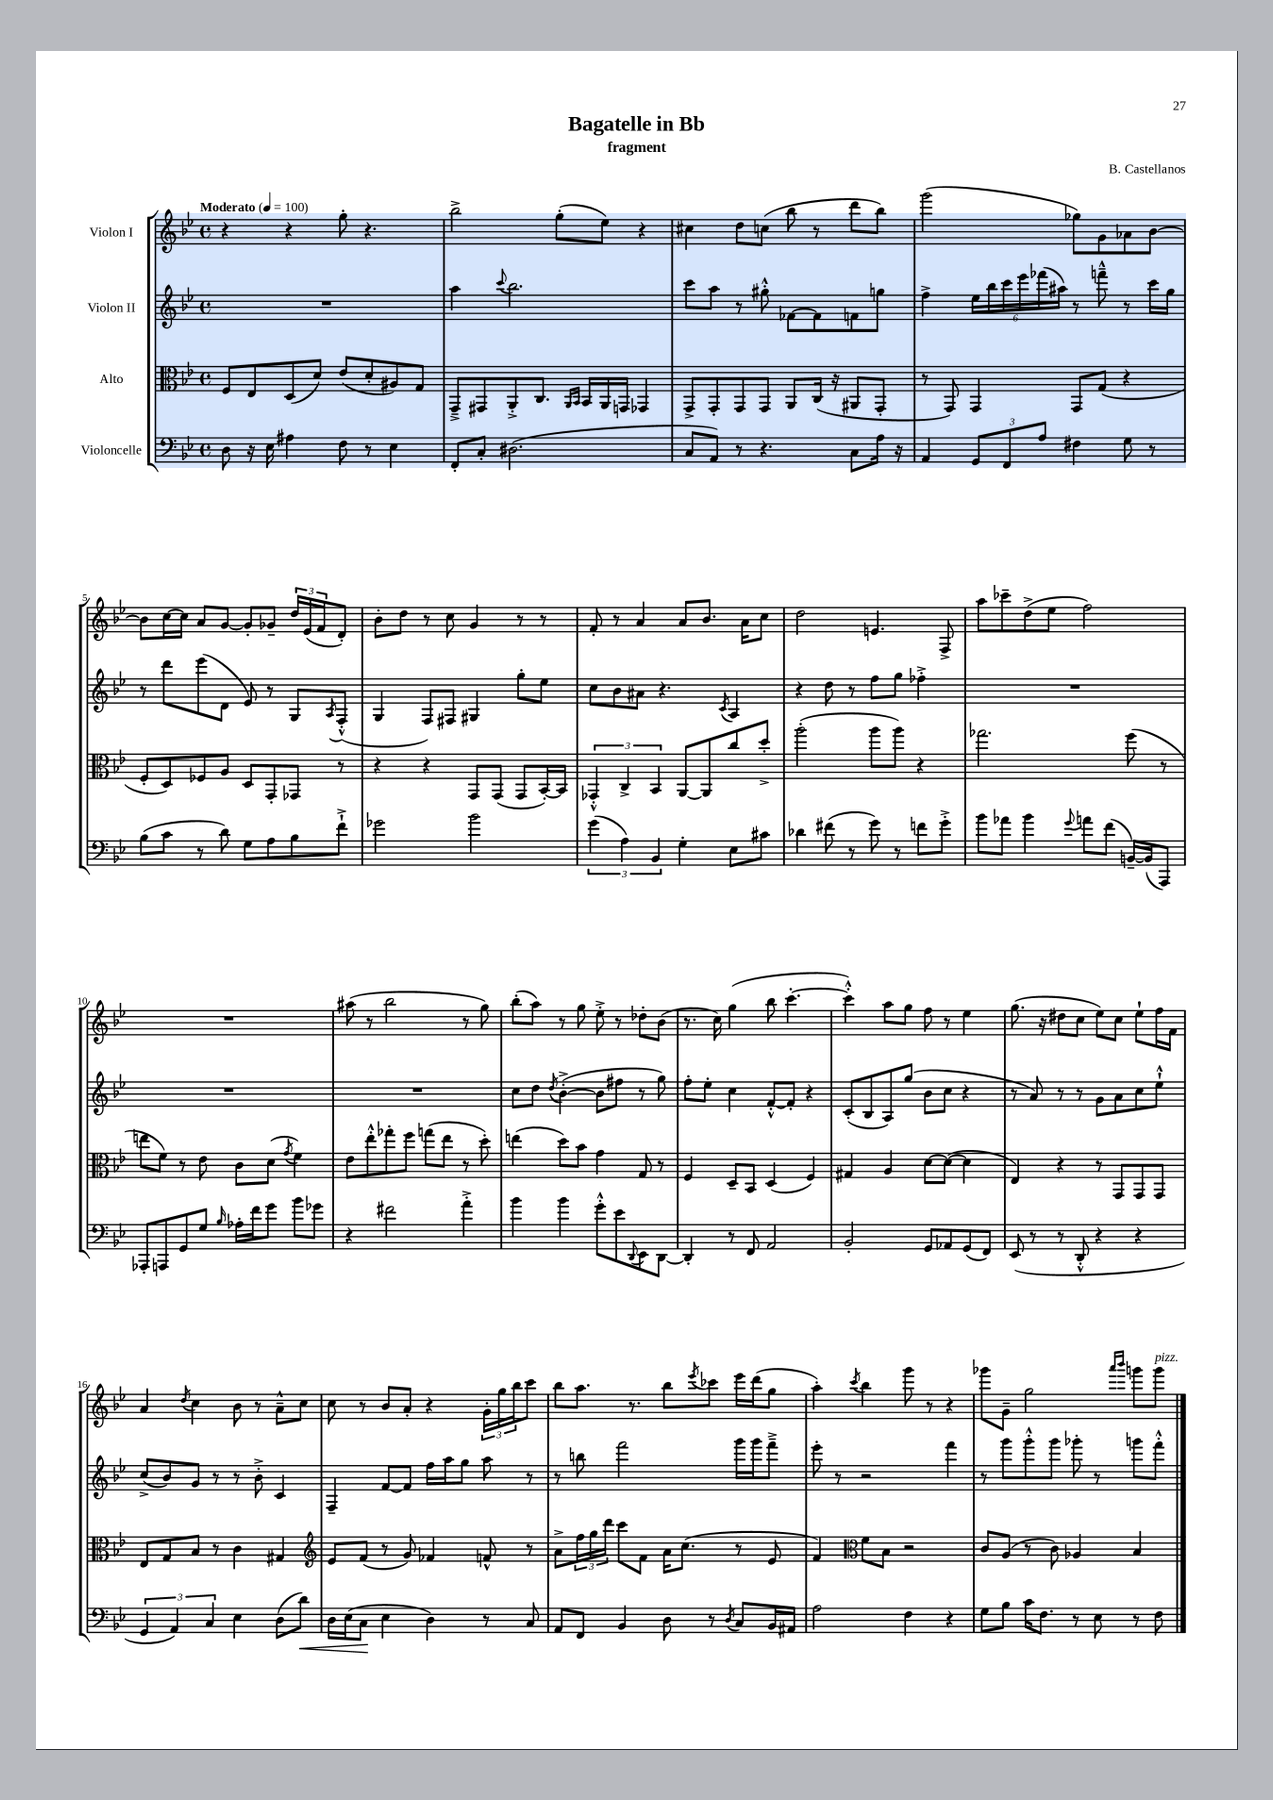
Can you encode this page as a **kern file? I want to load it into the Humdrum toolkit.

**kern	**kern	**kern	**kern
*staff4	*staff3	*staff2	*staff1
*clefF4	*clefC3	*clefG2	*clefG2
*k[b-e-]	*k[b-e-]	*k[b-e-]	*k[b-e-]
*M4/4	*M4/4	*M4/4	*M4/4
*met(c)	*met(c)	*met(c)	*met(c)
*MM100	*MM100	*MM100	*MM100
8D	8F	1r	4r
16r	8E-	.	.
16E-	.	.	.
4A#	(8D	.	4r
.	8d)	.	.
8F	(8e-	.	8gg'
8r	8d'	.	4.r
4E-	8A#)	.	.
.	8G	.	.
=	=	=	=
8FF'	8GG~^	4aa	2bb-^
8C'	8GG#	.	.
.	.	8qqccc	.
(2.D#	8AA'^	2.bb-	.
.	8.C	.	.
.	.	.	(8gg'
.	16qqAA	.	.
.	16qqBB-	.	.
.	16BB-	.	.
.	16AA	.	8ee-)
.	16GG	.	.
.	4GG-	.	4r
=	=	=	=
8C	8GG^	8ccc	4cc#
8AA)	8GG'	8aa	.
8r	8GG	8r	8dd
4.r	8GG	8gg#'^^	(8cc
.	8AA	[8f-	8bb-
.	(16C	8f-]	8r
.	16r	.	.
8C	8AA#	8f	8ddd
16A	8GG'	8gg	8bb-)
16r	.	.	.
=	=	=	=
4AA	8r	4ff^	(2ggg
.	8GG)	.	.
12GG	4GG	24ee-	.
.	.	24bb-	.
12FF	.	24ccc	.
.	.	24eee-	.
12A	.	(24fff-	.
.	.	24aa#)	.
4F#	8GG	8r	8gg-)
.	(8G	8fff~^^	8g
8G	4r	8r	8a-
8r	.	16ccc	[8b-
.	.	16gg	.
=	=	=	=
(8B-	8F'	8r	8b-]
8c	8D)	8ddd	[16cc
.	.	.	16cc]
8r	8F-	(8eee-	8a
8d)	8A	8d	[8g
8G	8D	8e-)	8g']
8A	8GG'	8r	8g-~
8B-	8GG-	8G	24dd
.	.	.	(24e-
.	.	.	24f
.	.	8qA	.
8f`^	8r	(8F'^^	8d')
=	=	=	=
2g-	4r	4G	8b-'
.	.	.	8dd
.	4r	8F)	8r
.	.	8F#	8cc
2b-	8GG	4G#	4g
.	(8GG	.	.
.	8GG	8gg'	8r
.	[16BB-')	8ee-	8r
.	16BB-]	.	.
=	=	=	=
(6g	6GG-'^^	8cc	8f'
.	.	8b-	8r
6A)	6C^	.	.
.	.	8a#	4a
6BB-	6BB-	.	.
.	.	4.r	.
4G'	[8AA	.	8a
.	8AA]	.	8.b-
.	.	8qc	.
8E-	8cc	4A	.
.	.	.	16a
8c#	8dd'^	.	8cc
=	=	=	=
4d-	(2aa'	4r	2dd
(8f#	.	8dd	.
8r	.	8r	.
8g)	8aa	8ff	4.e
8r	8aa)	8gg	.
8f	4r	4ff-'^	.
8g'^	.	.	8F^
=	=	=	=
8b-	2.gg-	1r	8aa
8a-	.	.	8ccc-~
4b-	.	.	(8dd^
.	.	.	8ee-
8qqg	.	.	.
8a	.	.	2ff)
(8f	.	.	.
[16BB~)	(8ff	.	.
(16BB]	.	.	.
8AAA)	8r	.	.
=	=	=	=
8AAA-'	8ee	1r	1r
8AAA	8f)	.	.
8GG	8r	.	.
8G	8e-	.	.
16qqB-	.	.	.
16A-'	8c	.	.
16f	.	.	.
8g	(8d	.	.
.	8qg	.	.
8b-	4f)	.	.
8g-	.	.	.
=	=	=	=
4r	8e-	1r	(8aa#
.	8ee-'^^	.	8r
2f#	8gg-'	.	2bb-
.	8ff	.	.
.	(8gg	.	.
.	8ee-	.	.
4a'^	8r	.	8r
.	8dd')	.	8gg)
=	=	=	=
4b-	(4ee	8cc	(8bb-'
.	.	8dd	8aa)
.	.	8qdd	.
4b-	8dd)	([4b-'^	8r
.	8b-	.	8gg
8g'^^	4g	8b-]	8ee-'^
8e-	.	8ff#	8r
8qqDD	.	.	.
8EE-	8G	8r	8dd-'
[8DD	8r	8gg)	(8b-
=	=	=	=
4DD']	4F	8ff'	8.r
.	.	8ee-'	.
.	.	.	16cc)
8r	8D~	4cc	(4gg
8FF	8BB-	.	.
2AA	(4D	[8f'^^	8bb-
.	.	8f']	[4.ccc'
.	4F)	4r	.
=	=	=	=
2BB-'	4G#	(8c'	4ccc'^^])
.	.	8B-	.
.	4A	8A)	8aa
.	.	(8gg	8gg
8GG	[8d	8b-	8ff
8AA-	(8d_	8cc	8r
(8GG	4d]	4r	4ee-
8FF)	.	.	.
=	=	=	=
(8EE-	4E-)	8r	(8.gg
8r	.	8a)	.
.	.	.	16r
8r	4r	8r	8dd#
8DD'^^	.	8r	8cc
4r	8r	8g	8ee-)
.	8GG	8a	8cc
4r	8GG	8cc	8ee-`
.	8GG	8ee-`^^	16ff
.	.	.	16f
=	=	=	=
6GG	8E-	(8cc^	4a
.	8G	8b-)	.
6AA)	.	.	.
.	.	.	8qdd
.	8B-	8g	4cc
6C	.	.	.
.	8r	8r	.
4E-	4c	8r	8b-
.	.	8b-'^	8r
(8D	4G#	4c	8a~^^
8d)	.	.	8cc
=	=	=	=
*	*clefG2	*	*
16D	8e-	4F~	8cc
(16E-	.	.	.
8C	(8f	.	8r
4E-	8r	[8f	8b-
.	8g)	8f]	8a'
4D)	4f-	16ff	4r
.	.	16aa	.
.	.	8gg	.
8r	8f^^	8aa	24g'
.	.	.	24gg
.	.	.	24bb-
8C	8r	8r	8ccc
=	=	=	=
8AA	8a^	8r	8bb-
8FF	24ff	8bb	8.aa
.	24gg	.	.
.	24ddd	.	.
4BB-	8ccc	2fff	.
.	.	.	8.r
.	8f	.	.
8D	16a	.	8bb-
.	(8.cc	.	.
.	.	.	8qeee-
8r	.	.	8ccc-
8qD	.	.	.
8C	8r	16ggg	16eee-
.	.	16ggg	(16ddd
16BB-	8e-	8fff~^	8gg
16AA#	.	.	.
=	=	=	=
2A	4f)	8eee-'	4aa')
.	.	8r	.
*	*clefC3	*	*
.	.	.	8qccc
.	8f	2r	4bb-
.	8B-	.	.
4F	2r	.	8ggg
.	.	.	8r
4r	.	4fff	4r
=	=	=	=
8G	8c	8r	8ggg-
8B-	(8A	8ggg	8g~
16c	8r	8ggg'^^	2gg
8.F	.	.	.
.	8c)	8ggg	.
8r	4A-	8ggg-'	.
8E-	.	8r	.
.	.	.	16qqaaa
.	.	.	16qqbbb-
8r	4B-	8ggg	8ggg
8F	.	8fff'^^	8ggg
==	==	==	==
*-	*-	*-	*-
